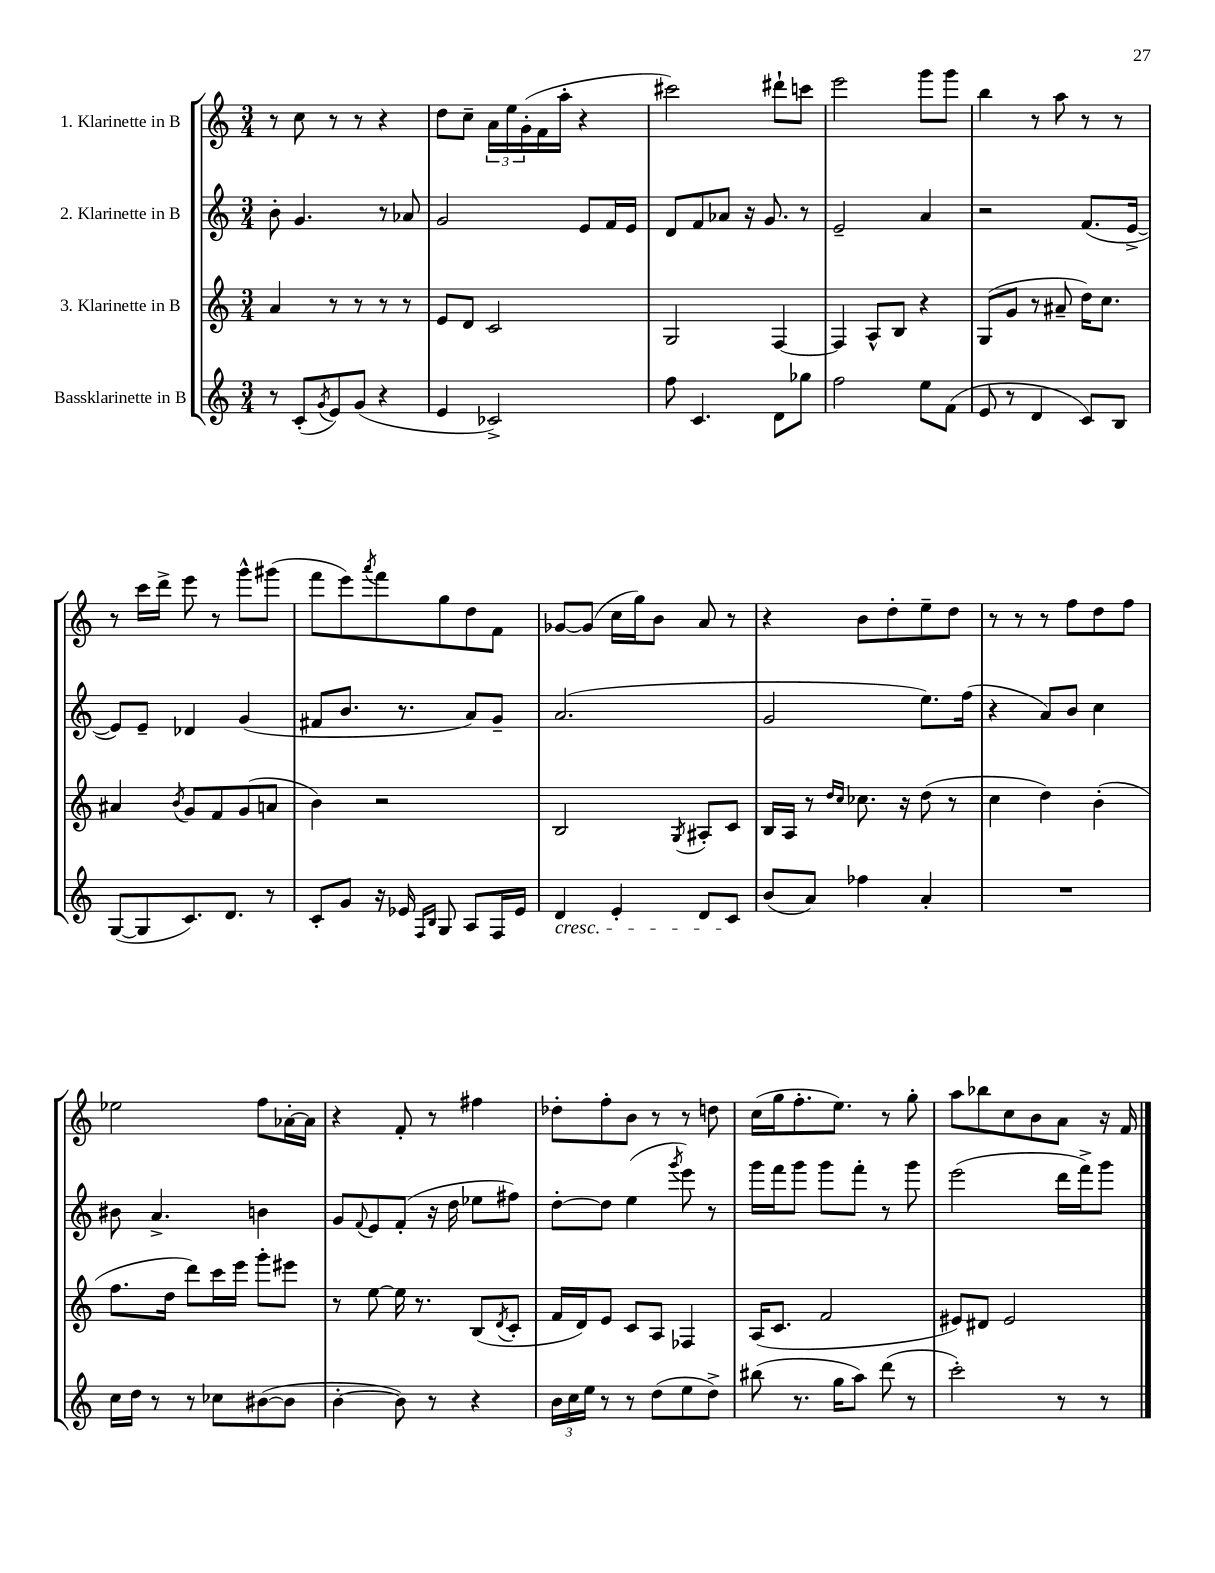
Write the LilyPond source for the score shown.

<<
\new StaffGroup <<
\new Staff = "s0" \with { instrumentName = "1. Klarinette in B" } {
    \clef treble \key c \major \numericTimeSignature \time 3/4
    r8 c''8 r8 r8 r4 |
    d''8 c''8-- \tuplet 3/2 { a'16 e''16 g'16-.( } f'16 a''16-. r4 |
    cis'''2) dis'''8-! c'''8 |
    e'''2 g'''8 g'''8 |
    b''4 r8 a''8 r8 r8 |
    r8 c'''16 d'''16-> e'''8 r8 g'''8-^ gis'''8( |
    f'''8 e'''8) \acciaccatura { a'''8 } f'''8 g''8 d''8 f'8 |
    ges'8~ ges'8( c''16 g''16) b'8 a'8 r8 |
    r4 b'8 d''8-. e''8-- d''8 |
    r8 r8 r8 f''8 d''8 f''8 |
    ees''2 f''8 aes'16~-. aes'16 |
    r4 f'8-. r8 fis''4 |
    des''8-. f''8-. b'8 r8 r8 d''8 |
    c''16( g''16 f''8.-. e''8.) r8 g''8-. |
    a''8 bes''8 c''8 b'8 a'8 r16 f'16 \bar "|." |
}
\new Staff = "s1" \with { instrumentName = "2. Klarinette in B" } {
    \clef treble \key c \major \numericTimeSignature \time 3/4
    b'8-. g'4. r8 aes'8 |
    g'2 e'8 f'16 e'16 |
    d'8 f'8 aes'8 r16 g'8. r8 |
    e'2-- a'4 |
    r2 f'8.( e'16~-> |
    e'8) e'8-- des'4 g'4( |
    fis'8 b'8. r8. a'8) g'8-- |
    a'2.( |
    g'2 e''8.) f''16( |
    r4 a'8) b'8 c''4 |
    bis'8 a'4.-> b'4 |
    g'8 \appoggiatura { f'8 } e'8 f'8-.( r16 d''16 ees''8 fis''8) |
    d''8~-. d''8 e''4( \acciaccatura { g'''8 } e'''8) r8 |
    g'''16 f'''16 g'''8 g'''8 f'''8-. r8 g'''8 |
    e'''2( d'''16 f'''16->) g'''8 \bar "|." |
}
\new Staff = "s2" \with { instrumentName = "3. Klarinette in B" } {
    \clef treble \key c \major \numericTimeSignature \time 3/4
    a'4 r8 r8 r8 r8 |
    e'8 d'8 c'2 |
    g2 f4~ |
    f4 a8-^ b8 r4 |
    g8( g'8 r8 ais'8-- d''16) c''8. |
    ais'4 \acciaccatura { b'8 } g'8 f'8 g'8( a'8 |
    b'4) r2 |
    b2 \acciaccatura { g8 } ais8-. c'8 |
    b16 a16 r8 \grace { d''16 c''16 } ces''8. r16 d''8( r8 |
    c''4 d''4) b'4-.( |
    f''8. d''16 d'''8) c'''16 e'''16 g'''8-. eis'''8 |
    r8 e''8~ e''16 r8. b8( \acciaccatura { d'8 } c'8-. |
    f'16 d'16) e'8 c'8 a8 fes4 |
    a16( c'8. f'2 |
    eis'8) dis'8 eis'2 \bar "|." |
}
\new Staff = "s3" \with { instrumentName = "Bassklarinette in B" } {
    \clef treble \key c \major \numericTimeSignature \time 3/4
    r8 c'8-.( \acciaccatura { g'8 } e'8) g'8( r4 |
    e'4 ces'2->) |
    f''8 c'4. d'8 ges''8 |
    f''2 e''8 f'8( |
    e'8 r8 d'4 c'8) b8 |
    g8~( g8 c'8.) d'8. r8 |
    c'8-. g'8 r16 ees'16 \grace { f16 b16 } g8 a8 f16 ees'16 |
    d'4\cresc e'4-. d'8 c'8\! |
    b'8( a'8) fes''4 a'4-. |
    R2. |
    c''16 d''16 r8 r8 ces''8 bis'8~( bis'8 |
    b'4~-. b'8) r8 r4 |
    \tuplet 3/2 { b'16 c''16 e''16 } r8 r8 d''8( e''8 d''8->) |
    bis''8( r8. g''16 a''8) d'''8( r8 |
    c'''2-.) r8 r8 \bar "|." |
}
>>
>>
\layout { \context { \Score \remove "Bar_number_engraver" } }
